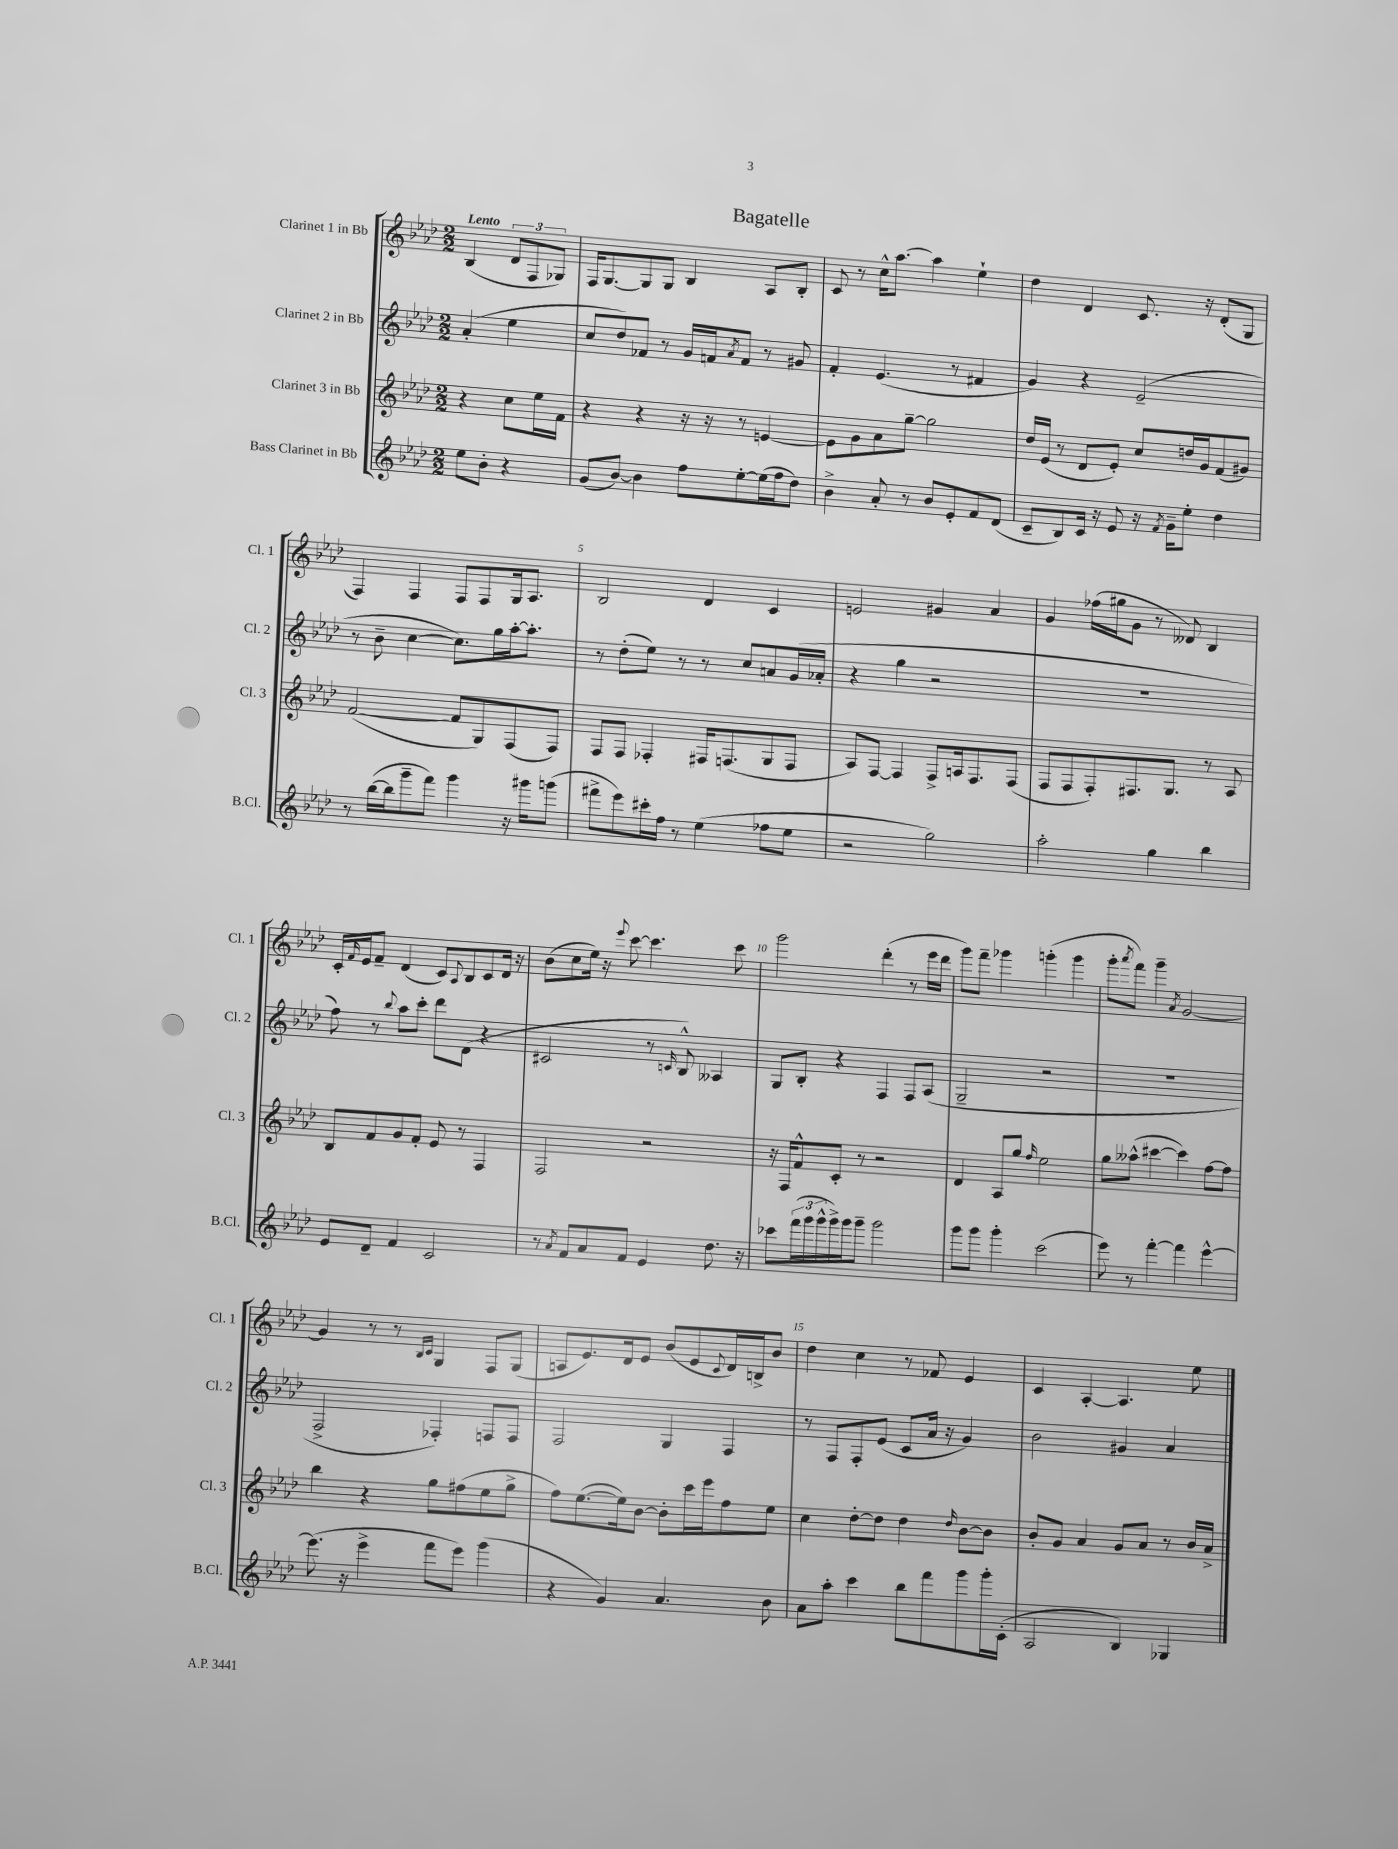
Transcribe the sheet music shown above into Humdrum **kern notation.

**kern	**kern	**kern	**kern
*staff4	*staff3	*staff2	*staff1
*clefG2	*clefG2	*clefG2	*clefG2
*k[b-e-a-d-]	*k[b-e-a-d-]	*k[b-e-a-d-]	*k[b-e-a-d-]
*M2/2	*M2/2	*M2/2	*M2/2
8ee-	4r	(4a-'	(4B-
8b-'	.	.	.
4r	8cc	4ee-	12d-
.	.	.	12F
.	16ee-	.	.
.	.	.	12G-)
.	16f	.	.
=	=	=	=
(8g	4r	8cc	16F
.	.	.	[8.G
[8b-)	.	8dd-)	.
4b-]	4r	8f-	8G]
.	.	8r	8G
8ff	16r	16g	4B-
.	16r	16f	.
.	.	8qa-	.
[8ee-'	8r	8f	.
(16ee-]	[4e	8r	8A-
16ff	.	.	.
8dd-)	.	8g#	8B-'
=	=	=	=
4b-^	8e]	4f'	8c
.	8g	.	8r
8a-'	8a-	(4.e-	16cc^^
.	.	.	[8.aa-
8r	[8gg~	.	.
8b-	2gg]	.	4aa-]
8e-'	.	8r	.
8f	.	4f#	4ee-`
(8d-	.	.	.
=	=	=	=
8c~	16dd-	4g)	4dd-
.	(16e-	.	.
8B-)	8r	.	.
16c	8d-	4r	4d-
16r	.	.	.
8e-	8e-')	.	.
16r	8cc	(2e-~	8.c
8qf	.	.	.
16g~	.	.	.
8ee-'	16dd	.	.
.	16g	.	16r
4dd-	(8f	.	(8d-'
.	8g#)	.	8G
=	=	=	=
8r	([2f	8r	4F)
([16bb-	.	8b-~	.
16bb-]	.	.	.
8ggg~	.	[4cc	4F
8fff)	.	.	.
4ggg	8f]	8.cc])	8F
.	8G)	.	8F
.	.	16gg	.
16r	(8F	[16aa-'	16G
16ggg#	.	8.aa-']	8.A-
(8ggg	8F)	.	.
=	=	=	=
8fff#^	8F	8r	2B-
8eee-)	8F	(8dd-'	.
16ccc#'	4F-'	8ee-)	.
16ff	.	.	.
8r	.	8r	.
(4ee-	16F#	8r	4d-
.	(8.F	.	.
.	.	8cc	.
8ff-	8G	8a	4c
8ee-	8F	(16g	.
.	.	16a-'	.
=	=	=	=
2r	8A-)	4r	2e
.	[8F	.	.
.	4F]	4gg	.
2gg)	8F^	2r	4g#
.	16A	.	.
.	8.F	.	.
.	.	.	4a-
.	(8F	.	.
=	=	=	=
2aa-'	8F	1r	4g
.	8F	.	.
.	8F')	.	(16ff-
.	.	.	16gg#
.	8.F#	.	8g
4gg	.	.	8r
.	8.G	.	.
.	.	.	8d--)
4bb-	8r	.	4B-
.	8A-	.	.
=	=	=	=
8e-	8B-	8ff)	16c'
.	.	.	16qqf
.	.	.	16e-
8d-~	8f	8r	8f~
.	.	8qqbb-	.
4f	8g	8aa-	(4d-
.	8f'	8ccc'	.
2c	8e-	8ddd-	8c)
.	.	.	8qqA-
.	8r	(8d-	8B-
.	4F	4r	8c
.	.	.	16d-
.	.	.	16r
=	=	=	=
8r	2F	2c#	(8b-
8qa-	.	.	.
8f	.	.	8cc
8a-	.	.	16ee-)
.	.	.	16r
.	.	.	8qqeee-
8f	.	.	[8ccc
4e-	2r	8r	4.ccc]
.	.	16qqc	.
.	.	8B-^^)	.
8.dd-	.	4A--	.
.	.	.	8ccc
16r	.	.	.
=	=	=	=
8ccc-	16r	8G	2ggg
.	16F	.	.
(24fff	8f^^	8B-'	.
24ggg	.	.	.
24ggg^^	.	.	.
16ggg^)	8c'	4r	.
16ggg	.	.	.
8ggg~	8r	.	.
2ggg	2r	4F	(4ddd-'
.	.	8F	8r
.	.	(8A-	16eee-
.	.	.	16ddd-
=	=	=	=
8ggg	4d-	2G~	8ggg)
8ggg	.	.	8fff~
4ggg'	8A-	.	4ggg-
.	8gg	.	.
.	16qqff	.	.
(2ccc	2ee-	2r	(4ggg'
.	.	.	4ggg
=	=	=	=
8eee-)	8gg	1r	8ggg'
.	.	.	8qaaa-
8r	(8aa--^^	.	8fff)
[4fff'	[4ccc#	.	4ggg~
.	.	.	8qa-
4fff]	4ccc#])	.	[2g
[4eee-^^	[8ff	.	.
.	8ff]	.	.
=	=	=	=
(8.eee-]	4bb-	2F^	4g]
16r	.	.	.
4eee-^	4r	.	8r
.	.	.	8r
.	.	.	16qqB-
.	.	.	16qqc
8fff	8gg	4F-')	4G
8eee-)	(8ff#	.	.
(4ggg	8ee-	8F	8F
.	8gg^	8F	(8G
=	=	=	=
4r	8ff)	2F	8A
.	([8.ee-	.	8.e-)
4g)	.	.	.
.	16ee-])	.	16d-
.	[8b-	.	8e-
4.a-	8b-']	4G	(8b-
.	16ccc	.	8e-
.	16eee-	.	.
.	.	.	8qqc
.	8ff	4F	16d-)
.	.	.	16B^
8b-	8ee-	.	8b-
=	=	=	=
8a-	4cc	8r	4dd-
8aa-'	.	8F	.
4ccc	[8dd-'	8F'	4cc
.	8dd-]	(8e-	.
8bb-	4dd-	8c	8r
8fff	.	16a-	8f-
.	.	16r	.
.	16qqdd-	.	.
8ggg	[8b-	4g)	4e-
16ggg'	8b-]	.	.
(16c'	.	.	.
=	=	=	=
2A-	8b-'	2b-	4c
.	8g	.	.
.	4a-	.	[4A-'
4B-)	8g	4g#	4.A-]
.	8a-	.	.
4G-	8r	4a-	.
.	16b-	.	8ee-
.	16a-^	.	.
==	==	==	==
*-	*-	*-	*-
